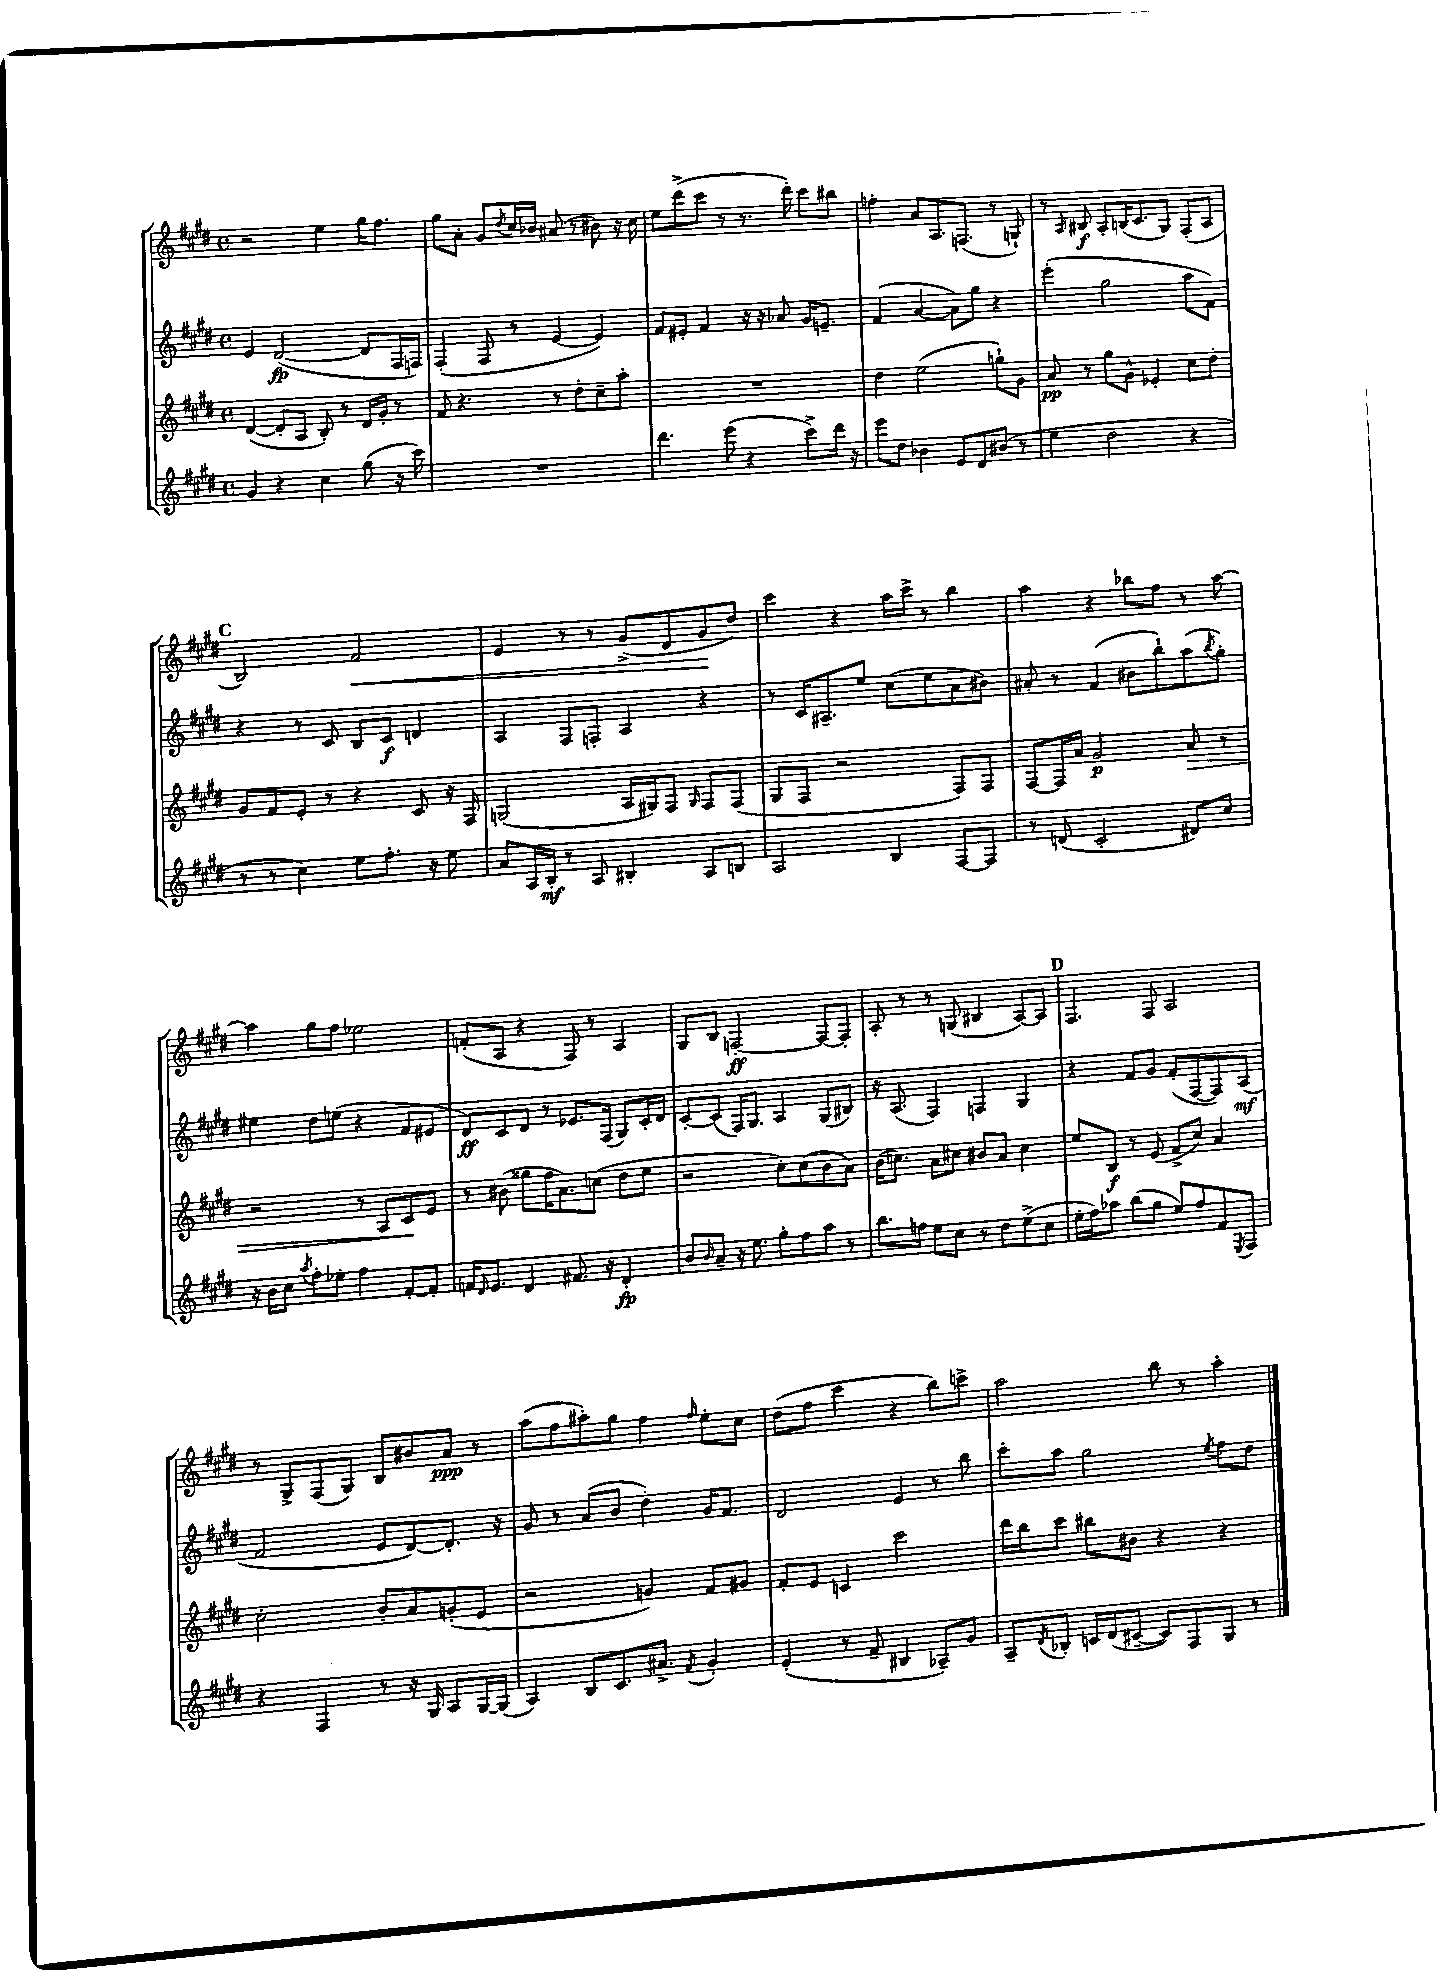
<<
\new StaffGroup <<
\new Staff = "s0" {
    \clef treble \key e \major \defaultTimeSignature \time 4/4
    r2 e''4 gis''16 fis''8. |
    gis''8 a'8-. gis'8 \acciaccatura { dis''8 } cis''16 bes'16 ais'8( r8 bis'8) r16 cis''16 |
    e''8 dis'''8->( cis'''8 r8 r8. dis'''16-.) cis'''8 bis''8 |
    f''4-. a'8 a8. f8.( r8 g8-!) |
    r8 \grace { a16 } bis8\f a8-. b16( cis'8. gis8) fis8-.( a8 |
    \mark \markup { \bold "C" } b2) fis'2\< |
    e'4 r8 r8 gis'8->( dis'8 gis'8\! dis''8) |
    cis'''4 r4 a''16 cis'''16-> r8 b''4 |
    a''4 r4 bes''8 fis''8 r8 a''8~ |
    a''4 gis''8 fis''8 ees''2 |
    f'8-.( a8 r4 fis8) r8 a4 |
    gis8 b8 f2~-.\ff f8~ f8-. |
    a8-. r8 r8 g8( bis4 a8~) a8 |
    \mark \markup { \bold "D" } fis4. fis8 a2 |
    r8 gis8-> fis8( gis8) b8 bis'8 a'8\ppp r8 |
    a''8( fis''8 ais''8-.) gis''8 fis''4 \grace { fis''16 } e''8-. cis''8 |
    dis''8( fis''8 cis'''4 r4 b''8) c'''8-> |
    a''2 b''8 r8 a''4-. \bar "|." |
}
\new Staff = "s1" {
    \clef treble \key e \major \defaultTimeSignature \time 4/4
    e'4 dis'2~\fp( dis'8 fis16 f16) |
    fis4-.( fis8 r8 e'4~ e'4) |
    fis'8 eis'8-. fis'4 r16 r16 aes'8 gis'16 e'8.-- |
    fis'4( a'4~ a'8) gis''8 r4 |
    e'''4-.( gis''2 a''8 fis'8) |
    \mark \markup { \bold "C" } r4 r8 cis'8 b8 cis'8\f d'4 |
    a4 fis8 f8-. a4 r4 |
    r8 cis'16 ais8.-- e''8 cis''8( e''8 a'8 bis'8) |
    ais'8-. r8 fis'4( bis'8 b''8-!) a''8( \acciaccatura { b''8 } gis''8-.) |
    eis''4 dis''8 e''8( r4 fis'8 eis'8 |
    dis'8\ff) cis'8 dis'8 r8 ees'8. fis16( gis8) cis'16-. dis'16 |
    cis'8~-. cis'8( fis16) gis8. a4 gis8( bis8) |
    r16 a8.( fis4) f4 gis4 |
    \mark \markup { \bold "D" } r4 fis'8 gis'8 fis'8-.( fis8~ fis8) a8\mf( |
    fis'2 e'8 dis'8~) dis'8.-. r16 |
    gis'8 r8 a'8( b'8 dis''4-.) gis'16 fis'8. |
    dis'2 e'4 r8 b''8 |
    cis'''8-. a''8 gis''2 \acciaccatura { e''8 } fis''8 dis''8 \bar "|." |
}
\new Staff = "s2" {
    \clef treble \key e \major \defaultTimeSignature \time 4/4
    dis'4~( dis'8-. a8 b8-.) r8 dis'16 gis'16-. r8 |
    fis'8 r4. r8 dis''8-. cis''8-- a''8-. |
    R1 |
    dis''4 e''2( g''8-!) gis'8 |
    a'8\pp r8 gis''8 gis'8-^ ees'4-. cis''8 dis''8-. |
    \mark \markup { \bold "C" } gis'8 fis'8 e'8-. r8 r4 cis'8 r16 fis16 |
    g2( a16 gis16) fis8 \grace { gis16 } fis8 fis8( |
    gis8 fis8 r2 fis8) fis8 |
    fis8~ fis16 a'16 gis'2\p a'8\> r8 |
    r2 r8 a8 cis'8\! e'8 |
    r8 bis'8( gisis''8 fis''16 a'8.) c''8( dis''8 e''8 |
    r2 cis''8-.) cis''8( b'8 a'8) |
    b'16( c''8.) a'8 cis''8 bis'8 a'8 cis''4 |
    \mark \markup { \bold "D" } e''8 b8\f r8 e'8( fis'8-> cis''8) a'4 |
    cis''2-. b'8-. a'8 g'8-.( e'8 |
    r2 g'4) fis'8 gis'8 |
    fis'8-. e'8 c'4 cis'''2 |
    dis'''16 b''16 cis'''8 bis''8 bis'8 r4 r4 \bar "|." |
}
\new Staff = "s3" {
    \clef treble \key e \major \defaultTimeSignature \time 4/4
    gis'4 r4 cis''4 gis''8( r16 cis'''16) |
    R1 |
    dis'''4. e'''8( r4 cis'''8->) dis'''16 r16 |
    e'''8 dis''8 bes'4 e'8 dis'8 bis'8( r8 |
    e''4 dis''2 r4 |
    \mark \markup { \bold "C" } r8 r8 cis''4) e''8 fis''8.-. r16 e''8 |
    a'8 a16 b16-.\mf r8 a8 bis4-. a8 b8 |
    a2 b4 fis8~ fis8 |
    r8 d'8( cis'2-. dis'8) cis''8 |
    r16 b'16 cis''8 \acciaccatura { a''8 } fis''8-. ees''8-. fis''4 fis'8~-. fis'8-. |
    f'16 \grace { dis'16 } e'8. dis'4 fis'8. r16 dis'4-.\fp |
    b'8 \grace { b'16 } a'8-- r16 e''8. gis''8-. fis''8 a''8 r8 |
    b''8. f''16 e''8 cis''8 r8 dis''8 e''8->( cis''8 |
    \mark \markup { \bold "D" } e''16-. fis''16) aes''8 b''8( gis''8 e''8) fis''8 fis'8 \acciaccatura { e8 } fis8 |
    r4 fis4 r8 r16 gis16 a8 gis16~ gis16( |
    a4) b8 cis'8. ais'8.-> \acciaccatura { fis'8 } gis'4-. |
    e'4-.( r8 fis'8-- bis4 aes8--) gis'8 |
    a8-- \acciaccatura { dis'8 } bes8-. c'16 dis'16( cis'8~-- cis'8) fis8 gis8 r8 \bar "|." |
}
>>
>>
\layout { \context { \Score \remove "Bar_number_engraver" } }
